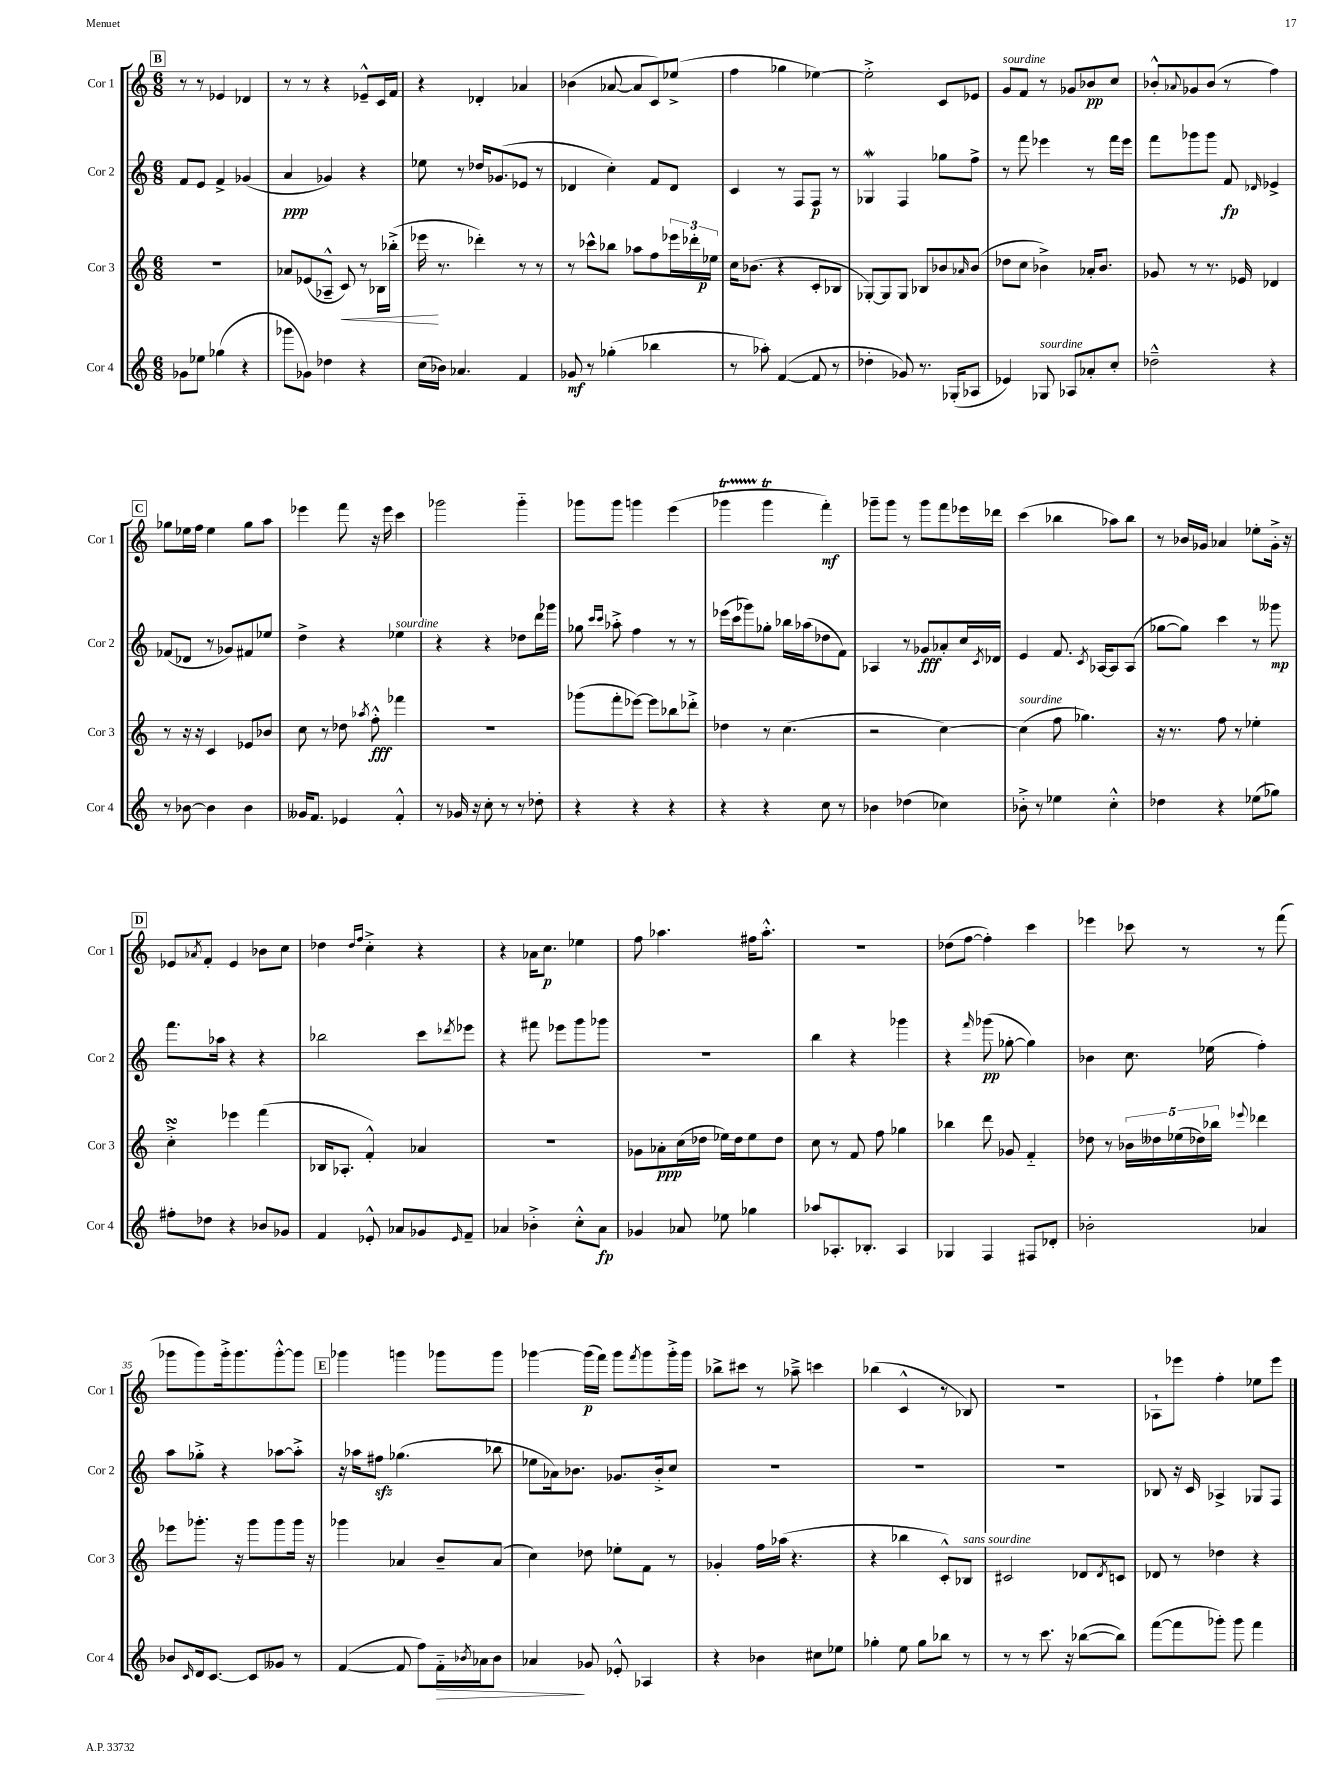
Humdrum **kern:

**kern	**dynam	**kern	**dynam	**kern	**dynam	**kern	**dynam
*part4	*part4	*part3	*part3	*part2	*part2	*part1	*part1
*staff4	*staff4	*staff3	*staff3	*staff2	*staff2	*staff1	*staff1
*I"Cor 4	*	*I"Cor 3	*	*I"Cor 2	*	*I"Cor 1	*
*I'Cor 4	*	*I'Cor 3	*	*I'Cor 2	*	*I'Cor 1	*
*clefG2	*	*clefG2	*	*clefG2	*	*clefG2	*
*k[]	*	*k[]	*	*k[]	*	*k[]	*
*M6/8	*	*M6/8	*	*M6/8	*	*M6/8	*
!!LO:REH:place=s1:t=B
=12	=12	=12	=12	=12	=12	=12	=12
8g-X\L	.	2.r	.	8f/L	.	8r	.
8ee-X\J	.	.	.	8e/J	.	8r	.
(4gg-X\	.	.	.	4f^/	.	4e-X/	.
4r	.	.	.	(4g-X/	.	4d-X/	.
=13	=13	=13	=13	=13	=13	=13	=13
8ggg-X\L	.	8a-X/L	.	4a/	ppp	8r	.
8g-X\J)	.	(8e-X/	.	.	.	8r	.
4dd-X\	.	8A-X~^^/J	.	4g-X/)	.	4r	.
!	!	!	!LO:HP:b	!	!	!	!
.	.	8c/)	<	.	.	.	.
4r	.	8r	.	4r	.	8e-X~^^/L	.
.	.	16B-X\LL	.	.	.	16c/L	.
.	.	(16bb-X'^\JJ	.	.	.	16f/JJ	.
=14	=14	=14	=14	=14	=14	=14	=14
(16cc\LL	.	16eee-X\	.	8ee-X\	.	4r	.
16b-X\JJ)	.	8.r	[	.	.	.	.
4.a-X/	.	.	.	8r	.	.	.
.	.	4ddd-X'\)	.	16dd-X/KL	.	4d-X'/	.
.	.	.	.	(8.g-X/	.	.	.
4f/	.	8r	.	8e-X/J	.	4a-X/	.
.	.	8r	.	8r	.	.	.
=15	=15	=15	=15	=15	=15	=15	=15
8g-X/	mf	8r	.	4d-X/	.	(4b-X\	.
8r	.	8ccc-X^^\L	.	.	.	.	.
(4gg-X'\	.	8bb-X\J	.	4cc'\)	.	[8a-X/	.
.	.	8aa-X\L	.	.	.	8a-/L]	.
4bb-X\	.	8ff\	.	8f/L	.	8c/)	.
.	.	24eee-X\L	.	8d-/J	.	(8ee-X^/J	.
.	.	24ddd-X'\	.	.	.	.	.
.	.	24ee-X\JJ	p	.	.	.	.
=16	=16	=16	=16	=16	=16	=16	=16
8r	.	16cc\KL	.	4c/	.	4ff\	.
.	.	(8.b-X\J	.	.	.	.	.
8aa-X'\)	.	.	.	.	.	.	.
([4f/	.	4r	.	8r	.	4gg-X\	.
.	.	.	.	8F/L	.	.	.
8f/]	.	8c'/L	.	8F/J	p	[4ee-X\)	.
8r	.	8B-X/J	.	8r	.	.	.
=17	=17	=17	=17	=17	=17	=17	=17
4dd-X'\	.	[8G-X'/L)	.	4G-Xw/	.	2ee-'^\]	.
.	.	8G-/]	.	.	.	.	.
8g-X/)	.	8G-/J	.	4F/	.	.	.
8.r	.	8B-X/L	.	.	.	.	.
.	.	8b-X/	.	8gg-X\L	.	8c/L	.
(16G-X'/KL	.	.	.	.	.	.	.
.	.	16qqa-X/	.	.	.	.	.
8A-X/J	.	(8b-/J	.	8ff^\J	.	8e-X/J	.
=18	=18	=18	=18	=18	=18	=18	=18
!	!	!	!	!	!	!LO:TX:a:i:t=sourdine	!
4e-X/)	.	8dd-X\L	.	8r	.	8g/L	.
.	.	8cc\J	.	8fff\	.	8f/J	.
!LO:TX:a:i:t=sourdine	!	!	!	!	!	!	!
8G-X/	.	4b-X^\)	.	4eee-X\	.	8r	.
8A-X/L	.	.	.	.	.	8g-X/L	.
8a-X'/	.	16a-X'/KL	.	8r	.	8b-X/	pp
.	.	8.b-/J	.	.	.	.	.
8cc'/J	.	.	.	16fff\LL	.	8cc/J	.
.	.	.	.	16eee-\JJ	.	.	.
=19	=19	=19	=19	=19	=19	=19	=19
2dd-X~^^\	.	8g-X/	.	8fff\L	.	8b-X'^^/L	.
.	.	.	.	.	.	8qqa-X/	.
.	.	8r	.	8ggg-X\	.	8g-X/	.
.	.	8.r	.	8ggg-\J	.	(8b-/J	.
.	.	.	.	8f/	fp	8r	.
.	.	16e-X/	.	.	.	.	.
.	.	.	.	16qqd-X/	.	.	.
4r	.	4d-X/	.	4e-X^/	.	4ff\)	.
!!LO:LB:g=z
!!LO:REH:place=s1:t=C
=20	=20	=20	=20	=20	=20	=20	=20
8r	.	8r	.	(8f-X/L	.	8gg-X\L	.
[8b-X\	.	16r	.	8d-X/J	.	16ee-X\L	.
.	.	16r	.	.	.	16ff\JJ	.
4b-\]	.	4c/	.	8r	.	4ee-\	.
.	.	.	.	8g-X/L)	.	.	.
4b-\	.	8e-X/L	.	8f#X/	.	8gg-\L	.
.	.	8b-X/J	.	8ee-X/J	.	8aa\J	.
=21	=21	=21	=21	=21	=21	=21	=21
16g--X/KL	.	8cc\	.	4dd^\	.	4eee-X\	.
8.f/J	.	.	.	.	.	.	.
.	.	8r	.	.	.	.	.
4e-X/	.	8dd-X\	.	4r	.	8fff\	.
.	.	8qaa-X/	.	.	.	.	.
.	.	8ff'^^\	fff	.	.	16r	.
.	.	.	.	.	.	16eee-\	.
!	!	!	!	!LO:TX:a:i:t=sourdine	!	!	!
4f'^^/	.	4fff-X\	.	4ee-X\	.	4ccc\	.
=22	=22	=22	=22	=22	=22	=22	=22
8r	.	2.r	.	4r	.	2ggg-X\	.
16g-X/	.	.	.	.	.	.	.
16r	.	.	.	.	.	.	.
8cc'\	.	.	.	4r	.	.	.
8r	.	.	.	.	.	.	.
8r	.	.	.	8dd-X\L	.	4ggg-\	.
8dd-X'\	.	.	.	16ddd\L	.	.	.
.	.	.	.	16ggg-X\JJ	.	.	.
=23	=23	=23	=23	=23	=23	=23	=23
4r	.	(8ggg-X\L	.	8gg-X\	.	8ggg-X\L	.
.	.	.	.	16qqccc/LL	.	.	.
.	.	.	.	16qqccc/JJ	.	.	.
.	.	8fff'\	.	8aa-X'^\	.	8ggg-\J	.
4r	.	[8eee-X\J)	.	4ff\	.	4gggn\	.
.	.	8eee-\L]	.	.	.	.	.
4r	.	8bb-X\	.	8r	.	(4eee\	.
.	.	8ddd-X'^\J	.	8r	.	.	.
=24	=24	=24	=24	=24	=24	=24	=24
4r	.	4dd-X\	.	(16eee-X\LL	.	4ggg-XT\	.
.	.	.	.	16ccc\J	.	.	.
.	.	.	.	8ggg-X\)	.	.	.
4r	.	8r	.	8gg-X'\J	.	4ggg-T\	.
.	.	(4.cc\	.	16bb-X\LL	.	.	.
.	.	.	.	(16aa-X\J	.	.	.
8cc\	.	.	.	8dd-X\	.	4fff'\)	mf
8r	.	.	.	8f\J)	.	.	.
=25	=25	=25	=25	=25	=25	=25	=25
4b-X\	.	2r	.	4A-X/	.	8ggg-X~\L	.
.	.	.	.	.	.	8ggg-\J	.
(4dd-X\	.	.	.	8r	.	8r	.
.	.	.	.	8g-X/L	fff	8ggg-\L	.
4cc-X\)	.	[4cc\)	.	8a-X'/	.	8fff\	.
.	.	.	.	16cc/L	.	16eee-X\L	.
.	.	.	.	8qc/	.	.	.
.	.	.	.	16d-X/JJ	.	16ddd-X\JJ	.
=26	=26	=26	=26	=26	=26	=26	=26
!	!	!LO:TX:a:i:t=sourdine	!	!	!	!	!
8b-X'^\	.	(4cc\]	.	4e/	.	(4ccc\	.
8r	.	.	.	.	.	.	.
4ee-X\	.	8ff\	.	8.f/	.	4bb-X\	.
.	.	4.gg-X\)	.	.	.	.	.
.	.	.	.	8qc/	.	.	.
.	.	.	.	[16A-X/KL	.	.	.
4cc'^^\	.	.	.	8A-/]	.	8aa-X\L)	.
.	.	.	.	(8A-/J	.	8bb-\J	.
=27	=27	=27	=27	=27	=27	=27	=27
4dd-X\	.	16r	.	[8gg-X\L	.	8r	.
.	.	8.r	.	.	.	.	.
.	.	.	.	8gg-\J])	.	16b-X/LL	.
.	.	.	.	.	.	16g-X/JJ	.
4r	.	8ff\	.	4ccc\	.	4a-X/	.
.	.	8r	.	.	.	.	.
(8ee-X\L	.	4ee-X'\	.	8r	.	8ee-X'\L	.
8gg-X\J)	.	.	.	8ggg--X\	mp	16g-'^\Jk	.
.	.	.	.	.	.	16r	.
!!LO:LB:g=z
!!LO:REH:place=s1:t=D
=28	=28	=28	=28	=28	=28	=28	=28
8ff#X'\L	.	4ccsSSs'^\	.	8.fff\L	.	8e-X/L	.
.	.	.	.	.	.	8qa-X/	.
8dd-X\J	.	.	.	.	.	8f'/J	.
.	.	.	.	16aa-X\Jk	.	.	.
4r	.	4eee-X\	.	4r	.	4e-/	.
8b-X/L	.	(4fff\	.	4r	.	8b-X\L	.
8g-X/J	.	.	.	.	.	8cc\J	.
=29	=29	=29	=29	=29	=29	=29	=29
4f/	.	16B-X/KL	.	2bb-X\	.	4dd-X\	.
.	.	8.A-X'/J	.	.	.	.	.
.	.	.	.	.	.	16qqdd-/LL	.
.	.	.	.	.	.	16qqff/JJ	.
8e-X'^^/	.	4f'^^/)	.	.	.	4cc'^\	.
8a-X/L	.	.	.	.	.	.	.
8g-X/	.	4a-X/	.	8ccc\L	.	4r	.
16qqe-/	.	.	.	8qddd-X/	.	.	.
8f~/J	.	.	.	8eee-X\J	.	.	.
=30	=30	=30	=30	=30	=30	=30	=30
4a-X/	.	2.r	.	4r	.	4r	.
4b-X'^\	.	.	.	8fff#X\	.	16a-X\KL	.
.	.	.	.	.	.	8.cc\J	p
.	.	.	.	8eee-X\L	.	.	.
8cc'^^\L	.	.	.	8ggg\	.	4ee-X\	.
8a-\J	fp	.	.	8ggg-X\J	.	.	.
=31	=31	=31	=31	=31	=31	=31	=31
4g-X/	.	8g-X\L	.	2.r	.	8ff\	.
.	.	8a-X'\	ppp	.	.	4.aa-X\	.
8a-X/	.	(16cc\L	.	.	.	.	.
.	.	16dd-X\JJ	.	.	.	.	.
8ee-X\	.	16ee-X\LL)	.	.	.	.	.
.	.	16dd-\J	.	.	.	.	.
4gg-X\	.	8ee-\	.	.	.	16ff#X\KL	.
.	.	.	.	.	.	8.aa-'^^\J	.
.	.	8dd-\J	.	.	.	.	.
=32	=32	=32	=32	=32	=32	=32	=32
8aa-X/L	.	8cc\	.	4bb\	.	2.r	.
8.A-X'/	.	8r	.	.	.	.	.
.	.	8f/	.	4r	.	.	.
8.B-X'/J	.	.	.	.	.	.	.
.	.	8ff\	.	.	.	.	.
4A-/	.	4gg-X\	.	4ggg-X\	.	.	.
=33	=33	=33	=33	=33	=33	=33	=33
4G-X/	.	4bb-X\	.	4r	.	(8dd-X\L	.
.	.	.	.	.	.	[8ff\J	.
.	.	.	.	16qqfff/	.	.	.
4F/	.	8ddd\	.	(8ggg-X\	pp	4ff'\])	.
.	.	8g-X/	.	[8gg-X'\	.	.	.
8F#X/L	.	4f/	.	4gg-\])	.	4ccc\	.
8d-X'/J	.	.	.	.	.	.	.
=34	=34	=34	=34	=34	=34	=34	=34
2b-X'\	.	8dd-X\	.	4b-X\	.	4eee-X\	.
.	.	8r	.	.	.	.	.
.	.	20b-X\LL	.	8.cc\	.	8ccc-X\	.
.	.	20dd--X\	.	.	.	.	.
.	.	(20ee-X\	.	.	.	.	.
.	.	.	.	.	.	8r	.
.	.	20dd-X\)	.	.	.	.	.
.	.	.	.	(16ee-X\	.	.	.
.	.	20bb-X\JJ	.	.	.	.	.
.	.	8qqeee-X/	.	.	.	.	.
4a-X/	.	4ddd-X\	.	4ff'\)	.	8r	.
.	.	.	.	.	.	(8fff\	.
!!LO:LB:g=z
=35	=35	=35	=35	=35	=35	=35	=35
8b-X/L	.	8eee-X\L	.	8aa\L	.	8ggg-X\L	.
16qqc/	.	.	.	.	.	.	.
16d/k	.	8.ggg-X'\J	.	8gg-X'^\J	.	8ggg-\)	.
[8.c/J	.	.	.	.	.	.	.
.	.	.	.	4r	.	16ggg-'^\k	.
.	.	16r	.	.	.	8.ggg-\	.
8c/L]	.	8ggg-\L	.	.	.	.	.
8g--X/J	.	8ggg-\	.	[8aa-X\L	.	[8ggg-'^^\	.
8r	.	16ggg-\Jk	.	8aa-'^\J]	.	8ggg-\J]	.
.	.	16r	.	.	.	.	.
!!LO:REH:place=s1:t=E
=36	=36	=36	=36	=36	=36	=36	=36
([4f/	.	4ggg-X\	.	16r	.	4ggg-X\	.
.	.	.	.	16aa-X\KL	.	.	.
.	.	.	.	8ff#Xzz\J	.	.	.
8f/]	.	4a-X/	.	(4.gg-X\	.	4gggn\	.
8ff\L)	.	.	.	.	.	.	.
!	!LO:HP:b	!	!	!	!	!	!
16f\L	>	8b~/L	.	.	.	8ggg-X\L	.
8qb-X/	.	.	.	.	.	.	.
16a-X\J	.	.	.	.	.	.	.
8b-\J	.	(8a-/J	.	8bb-X\	.	8ggg-\J	.
=37	=37	=37	=37	=37	=37	=37	=37
4a-X/	.	4cc\)	.	8ee-X\L	.	[4ggg-X\	.
.	.	.	.	16a-X\k)	.	.	.
.	.	.	.	8.b-X\J	.	.	.
8g-X/	]	8dd-X\	.	.	.	(16ggg-\LL]	p
.	.	.	.	.	.	16fff\JJ)	.
8e-X'^^/	.	8ee-X'\L	.	8.g-X/L	.	8ggg-\L	.
.	.	.	.	.	.	8qfff/	.
4A-X/	.	8f\J	.	.	.	8ggg-\	.
.	.	.	.	16b-'^/k	.	.	.
.	.	8r	.	8cc/J	.	16ggg-'^\L	.
.	.	.	.	.	.	16ggg-\JJ	.
=38	=38	=38	=38	=38	=38	=38	=38
4r	.	4g-X'/	.	2.r	.	8bb-X^\L	.
.	.	.	.	.	.	8ccc#X\J	.
4b-X\	.	16ff\LL	.	.	.	8r	.
.	.	(16aa-X\JJ	.	.	.	.	.
.	.	4.r	.	.	.	8aa-X~^\	.
8cc#X\L	.	.	.	.	.	4cccn\	.
8ee-X\J	.	.	.	.	.	.	.
=39	=39	=39	=39	=39	=39	=39	=39
4gg-X'\	.	4r	.	2.r	.	(4bb-X\	.
8ee\	.	4bb-X\	.	.	.	4c^^/	.
8gg-\L	.	.	.	.	.	.	.
8bb-X\J	.	8c'^^/L)	.	.	.	8r	.
!	!	!LO:TX:a:i:t=sans sourdine	!	!	!	!	!
8r	.	8B-X/J	.	.	.	8B-X/)	.
=40	=40	=40	=40	=40	=40	=40	=40
8r	.	2c#X/	.	2.r	.	2.r	.
8r	.	.	.	.	.	.	.
8.ccc\	.	.	.	.	.	.	.
16r	.	.	.	.	.	.	.
([8bb-X\L	.	8d-X/L	.	.	.	.	.
.	.	8qd-/	.	.	.	.	.
8bb-\J])	.	8cn/J	.	.	.	.	.
=41	=41	=41	=41	=41	=41	=41	=41
([8fff\L	.	8d-X/	.	8B-X/	.	8A-X`\L	.
8fff\]	.	8r	.	16r	.	8eee-X\J	.
.	.	.	.	16c/	.	.	.
8ggg-X'\J)	.	4dd-X\	.	4A-X^/	.	4ff'\	.
8ggg-\	.	.	.	.	.	.	.
4fff\	.	4r	.	8G-X/L	.	8ee-X\L	.
.	.	.	.	8F/J	.	8eee-\J	.
==	==	==	==	==	==	==	==
*-	*-	*-	*-	*-	*-	*-	*-
